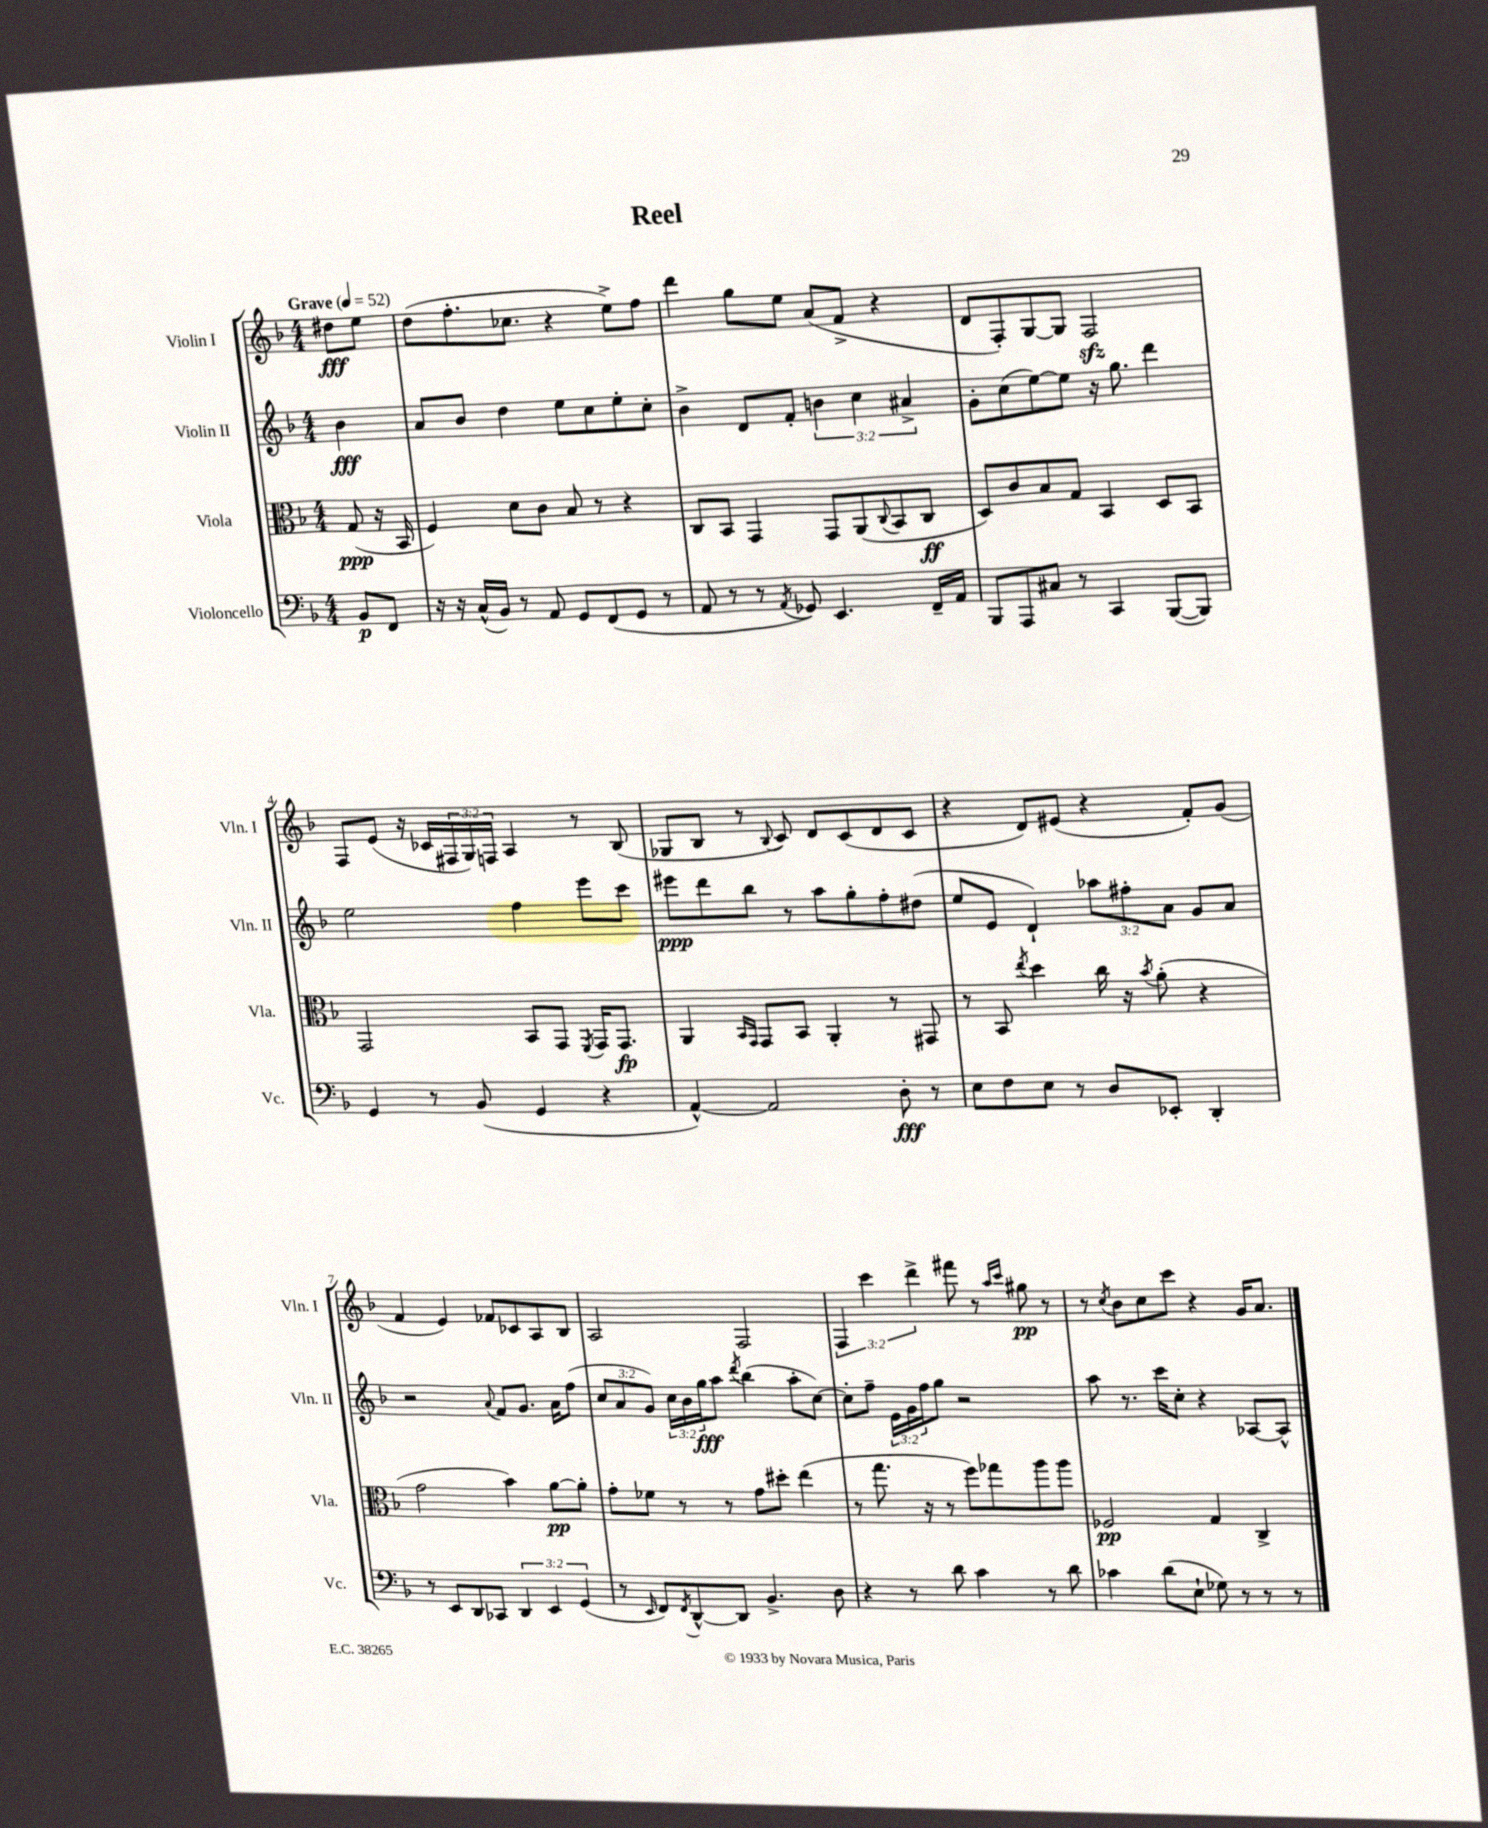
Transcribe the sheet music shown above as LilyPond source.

\header { title = "Reel" }
<<
\new StaffGroup <<
\new Staff = "s0" \with { instrumentName = "Violin I" shortInstrumentName = "Vln. I" } {
    \clef treble \key f \major \numericTimeSignature \time 4/4 \override Staff.TupletNumber.text = #tuplet-number::calc-fraction-text \partial 4 \tempo "Grave" 4 = 52
    dis''8\fff e''8 |
    d''8( f''8.-. ces''8. r4 e''8->) f''8 |
    d'''4 g''8 e''8 a'8( f'8-> r4 |
    d'8 f8-.) g8~ g8 f2\sfz |
    f8 e'8( r16 ces'16 \tuplet 3/2 { fis16 g16) f16 } a4 r8 bes8( |
    ges8 bes8 r8 \appoggiatura { bes8 } c'8) d'8 c'8( d'8 c'8 |
    r4 d'8) eis'8( r4 f'8-.) g'8( |
    f'4 e'4) fes'8 ces'8 a8 bes8 |
    a2 f2 |
    \tuplet 3/2 { f4 c'''4 d'''4-> } fis'''8 r8 \grace { a''16 c'''16 } gis''8\pp r8 |
    r8 \acciaccatura { c''8 } bes'8 c''8 c'''8 r4 g'16 a'8. \bar "|." |
}
\new Staff = "s1" \with { instrumentName = "Violin II" shortInstrumentName = "Vln. II" } {
    \clef treble \key f \major \numericTimeSignature \time 4/4 \override Staff.TupletNumber.text = #tuplet-number::calc-fraction-text \partial 4
    bes'4\fff |
    a'8 bes'8 d''4 e''8 c''8 e''8-. c''8-. |
    bes'4-> d'8 f'8-. \tuplet 3/2 { b'4 c''4 ais'4-> } |
    g'8-. c''8( e''8~) e''8 r16 g''8. d'''4 |
    e''2 f''4 e'''8 c'''8 |
    eis'''8\ppp d'''8 bes''8 r8 a''8 g''8-. f''8-. dis''8( |
    e''8 e'8 d'4-!) \tuplet 3/2 { aes''8 fis''8-. a'8 } g'8 a'8 |
    r2 \appoggiatura { a'8 } f'8 g'8. a'16 f''8( |
    \tuplet 3/2 { c''8 a'8 g'8) } \tuplet 3/2 { c''16 bes'16 g''16\fff } a''8 \acciaccatura { d'''8 } bes''4( a''8-. c''8~) |
    c''8-. f''8-- \tuplet 3/2 { e'16 g'16 f''16 } g''8 r2 |
    a''8 r8. c'''16 c''8-. r4 aes8~ aes8-^ \bar "|." |
}
\new Staff = "s2" \with { instrumentName = "Viola" shortInstrumentName = "Vla." } {
    \clef alto \key f \major \numericTimeSignature \time 4/4 \partial 4
    g8\ppp( r16 bes,16 |
    f4) d'8 c'8 bes8 r8 r4 |
    c8 bes,8 g,4 g,8 a,8( \appoggiatura { c8 } bes,8 c8\ff |
    d8) c'8 bes8 g8 bes,4 d8 bes,8 |
    g,2 bes,8 g,8 \acciaccatura { f,8 } g,16 g,8.\fp |
    a,4 \grace { bes,16 g,16 } g,8 bes,8 a,4-. r8 gis,8 |
    r8 bes,8 \acciaccatura { e''8 } d''4 c''16 r16 \acciaccatura { bes'8 } a'8-.( r4 |
    g'2 bes'4) a'8~\pp a'8-. |
    g'8-. fes'8 r8 r8 g'8 dis''8-. e''4( |
    r8 g''8. r16 r8 f''8) ges''8 a''8 a''8 |
    fes2\pp g4 c4-> \bar "|." |
}
\new Staff = "s3" \with { instrumentName = "Violoncello" shortInstrumentName = "Vc." } {
    \clef bass \key f \major \numericTimeSignature \time 4/4 \override Staff.TupletNumber.text = #tuplet-number::calc-fraction-text \partial 4
    bes,8\p f,8 |
    r16 r16 c16-^( bes,16) r8 a,8 g,8 f,8( g,8 r8 |
    a,8 r8 r8 \acciaccatura { a,8 } ges,8) e,4. f,16-- a,16 |
    bes,,8 a,,8 cis8 r8 c,4 bes,,8~( bes,,8) |
    g,4 r8 bes,8( g,4 r4 |
    a,4~-^) a,2 d8-.\fff r8 |
    e8 f8 e8 r8 d8 ees,8-. d,4-. |
    r8 e,8 d,8 ces,8 \tuplet 3/2 { d,4 e,4 g,4( } |
    r8 \grace { e,16 } f,8) \acciaccatura { f,8 } d,8~-^ d,8 bes,4.-> d8 |
    r4 r8 d'8 c'4 r8 d'8 |
    ces'4 d'8( e8-! ges8) r8 r8 r8 \bar "|." |
}
>>
>>
